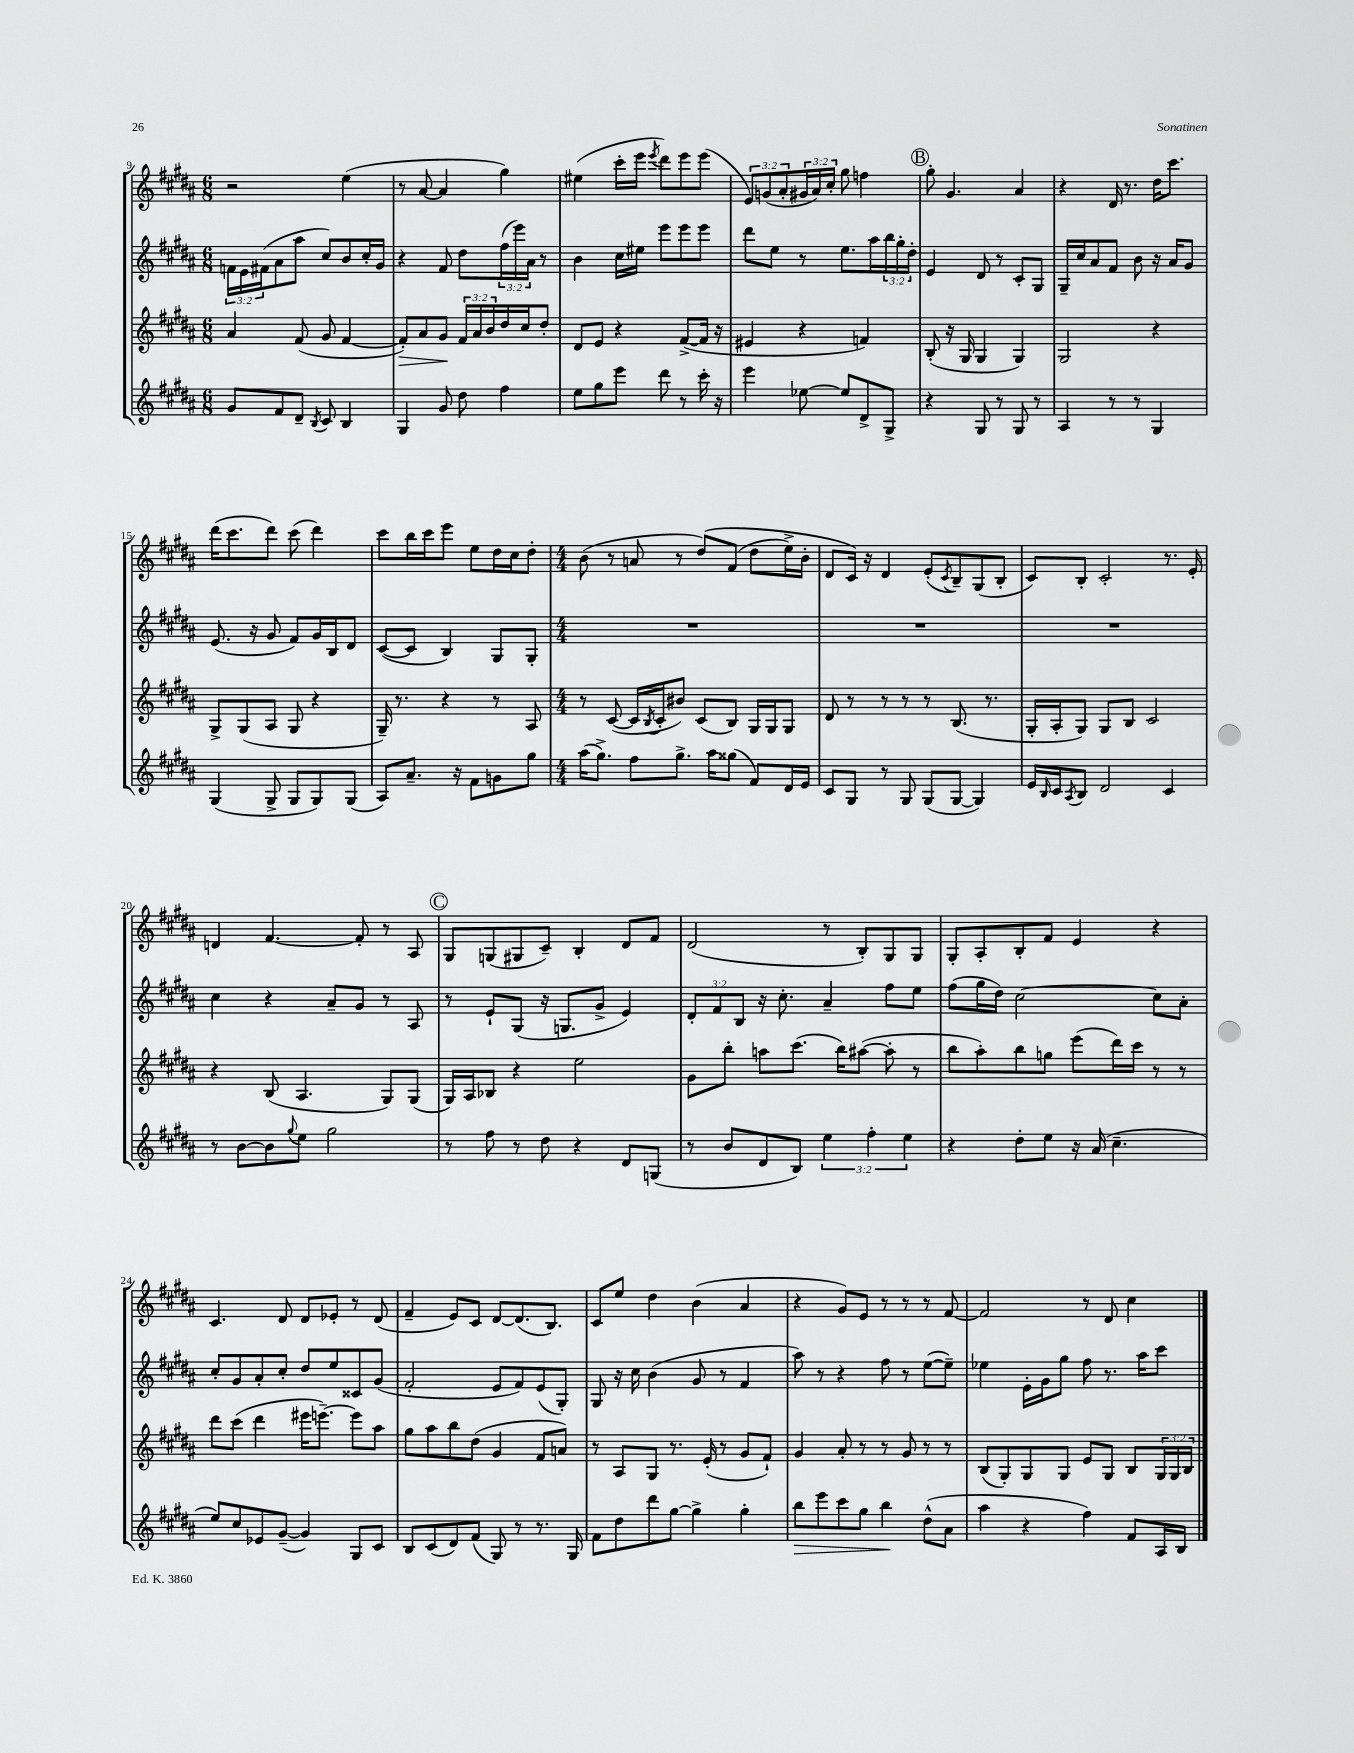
<<
\new StaffGroup <<
\new Staff = "s0" {
    \clef treble \key b \major \numericTimeSignature \time 6/8 \override Staff.TupletNumber.text = #tuplet-number::calc-fraction-text
    r2 e''4( |
    r8 ais'8~ ais'4 gis''4) |
    eis''4( cis'''16-. e'''16 \acciaccatura { e'''8 } dis'''8) e'''8 e'''8( |
    \tuplet 3/2 { e'8) g'8( ais'8-. } \tuplet 3/2 { gis'16 ais'16) cis''16-. } gis''8 f''4 |
    \mark \markup { \circle "B" } gis''8-. gis'4. ais'4 |
    r4 dis'16 r8. dis''16 cis'''8. |
    dis'''16( cis'''8. dis'''8) cis'''8( dis'''4) |
    cis'''8 b''16 cis'''16 e'''8 e''8 dis''16 cis''16 dis''8-. |
    \numericTimeSignature \time 4/4 b'8( r8 a'8 r8 dis''8)\( fis'8( dis''8 e''16->) b'16-. |
    dis'8 cis'16\) r16 dis'4 e'8-.( \acciaccatura { cis'8 } b8--) gis8( b8-. |
    cis'8) b8-. cis'2-. r8. e'16-. |
    d'4 fis'4.~ fis'8-. r8 ais8 |
    \mark \markup { \circle "C" } gis8 g8( gis8 cis'8--) b4-. dis'8 fis'8 |
    dis'2( r8 b8-.) gis8 gis8 |
    gis8-. ais8-. b8-. fis'8 e'4 r4 |
    cis'4. dis'8 dis'8 ees'8-. r8 dis'8( |
    fis'4-- e'8) cis'8 dis'8~ dis'8.( b8.) |
    cis'8 e''8 dis''4 b'4( ais'4 |
    r4 gis'8) e'8 r8 r8 r8 fis'8~ |
    fis'2 r8 dis'8 cis''4 \bar "|." |
}
\new Staff = "s1" {
    \clef treble \key b \major \numericTimeSignature \time 6/8 \override Staff.TupletNumber.text = #tuplet-number::calc-fraction-text
    \tuplet 3/2 { f'16 e'16 fis'16( } ais'8 ais''8 cis''8) b'8 cis''16-. gis'16 |
    r4 fis'8 dis''8 \tuplet 3/2 { fis''16( e'''16) ais'16 } r8 |
    b'4 cis''16 eis''16 e'''8 e'''8 e'''8 |
    dis'''8 e''8 r8 e''8. ais''16 \tuplet 3/2 { b''16 gis''16-. dis''16-. } |
    \mark \markup { \circle "B" } e'4 dis'8 r8 cis'8-. gis8 |
    gis16-- cis''16 ais'8 fis'8 b'8 r16 ais'16 gis'8 |
    e'8.( r16 gis'8 fis'8) gis'16 b16 dis'8 |
    cis'8~( cis'8 b4) gis8 gis8-. |
    \numericTimeSignature \time 4/4 R1 |
    R1 |
    R1 |
    cis''4 r4 ais'8-- gis'8 r8 ais8 |
    \mark \markup { \circle "C" } r8 e'8-! gis8( r16 g8. gis'8-> e'4) |
    \tuplet 3/2 { dis'8-. fis'8 b8 } r16 cis''8.-. ais'4-- fis''8 e''8 |
    fis''8( gis''16 dis''16) cis''2~ cis''8 ais'8-. |
    cis''8-. gis'8 ais'8-. cis''8-. dis''8 e''8 cisis'8 gis'8( |
    fis'2-. e'8 fis'8) e'8( gis8-.) |
    gis8 r16 cis''16 b'4( gis'8 r8 fis'4 |
    ais''8) r8 r4 fis''8 r8 e''8~( e''8--) |
    ees''4 e'16-. gis'16 gis''8 fis''8 r8. ais''16 cis'''8 \bar "|." |
}
\new Staff = "s2" {
    \clef treble \key b \major \numericTimeSignature \time 6/8 \override Staff.TupletNumber.text = #tuplet-number::calc-fraction-text
    ais'4 fis'8( gis'8 fis'4~ |
    fis'8-.\>) ais'8 gis'8\! \tuplet 3/2 { fis'16 ais'16 b'16 } dis''16 cis''16 dis''8-. |
    dis'8 e'8 r4 fis'8~->( fis'16 r16 |
    eis'4 r4 f'4) |
    \mark \markup { \circle "B" } b8-.( r16 gis16 gis4 gis4) |
    gis2 r4 |
    gis8-> gis8( ais8 gis8 r4 |
    gis16--) r8. r4 r8 ais8 |
    \numericTimeSignature \time 4/4 r8 cis'8~( cis'16 \acciaccatura { b8 } cis'16-. bis'8) cis'8( b8) gis16 gis16 gis8 |
    dis'8 r8 r8 r8 r8 b8.( r8. |
    gis16-. ais16-. gis8) gis8 b8 cis'2 |
    r4 b8( ais4. gis8) gis8( |
    \mark \markup { \circle "C" } gis16) ais16 bes8 r4 e''2 |
    gis'8 b''8-. a''8 cis'''8.( b''16) ais''8~( ais''8-. r8 |
    b''8 ais''8-.) b''8 g''8 e'''8( dis'''16) cis'''16 r8 r8 |
    dis'''8 cis'''8( dis'''4 eis'''16 e'''8.~--) e'''8 ais''8 |
    gis''8 ais''8 b''8 dis''8( gis'4 fis'8 a'8) |
    r8 ais8 gis8 r8. e'16-.( r8 gis'8 fis'8-!) |
    gis'4 ais'8-. r8 r8 gis'8 r8 r8 |
    b8( gis8-.) gis8 gis8 e'8 gis8 b8 \tuplet 3/2 { gis16 gis16 b16 } \bar "|." |
}
\new Staff = "s3" {
    \clef treble \key b \major \numericTimeSignature \time 6/8 \override Staff.TupletNumber.text = #tuplet-number::calc-fraction-text
    gis'8 fis'8 dis'8-- \acciaccatura { b8 } cis'8 b4 |
    gis4 gis'8 dis''8 fis''4 |
    e''8 gis''8 e'''8 dis'''8 r8 cis'''16-. r16 |
    e'''4 ees''8~ ees''8 dis'8-> gis8-> |
    \mark \markup { \circle "B" } r4 gis8 r8 gis8 r8 |
    ais4 r8 r8 gis4 |
    gis4( gis8-> gis8 gis8) gis8( |
    ais8) ais'8.-- r16 fis'8 g'8 gis''8 |
    \numericTimeSignature \time 4/4 ais''16( gis''8.->) fis''8 gis''8.-> ais''16 gisis''8( fis'8) dis'16 e'16 |
    cis'8 gis8 r8 gis8 gis8( gis8~ gis4) |
    e'16 \grace { b16 } cis'16 \acciaccatura { ais8 } b8 dis'2 cis'4 |
    r8 b'8~ b'8 \appoggiatura { gis''8 } e''8 gis''2 |
    \mark \markup { \circle "C" } r8 fis''8 r8 dis''8 r4 dis'8 g8( |
    r8 b'8 dis'8 b8) \tuplet 3/2 { e''4 fis''4-. e''4 } |
    r4 dis''8-. e''8 r16 ais'16( cis''4.-- |
    e''8) cis''8 ees'8 gis'8~--( gis'4) gis8 cis'8 |
    b8 cis'8( dis'8) fis'8( gis8) r8 r8. gis16 |
    fis'8 dis''8 dis'''8 gis''8~ gis''4-> gis''4-. |
    b''8\> e'''8 cis'''8 gis''8 b''4\! dis''8-^( ais'8 |
    ais''4 r4 fis''4) fis'8 ais16 b16 \bar "|." |
}
>>
>>
\layout { \context { \Score currentBarNumber = #9 } }
